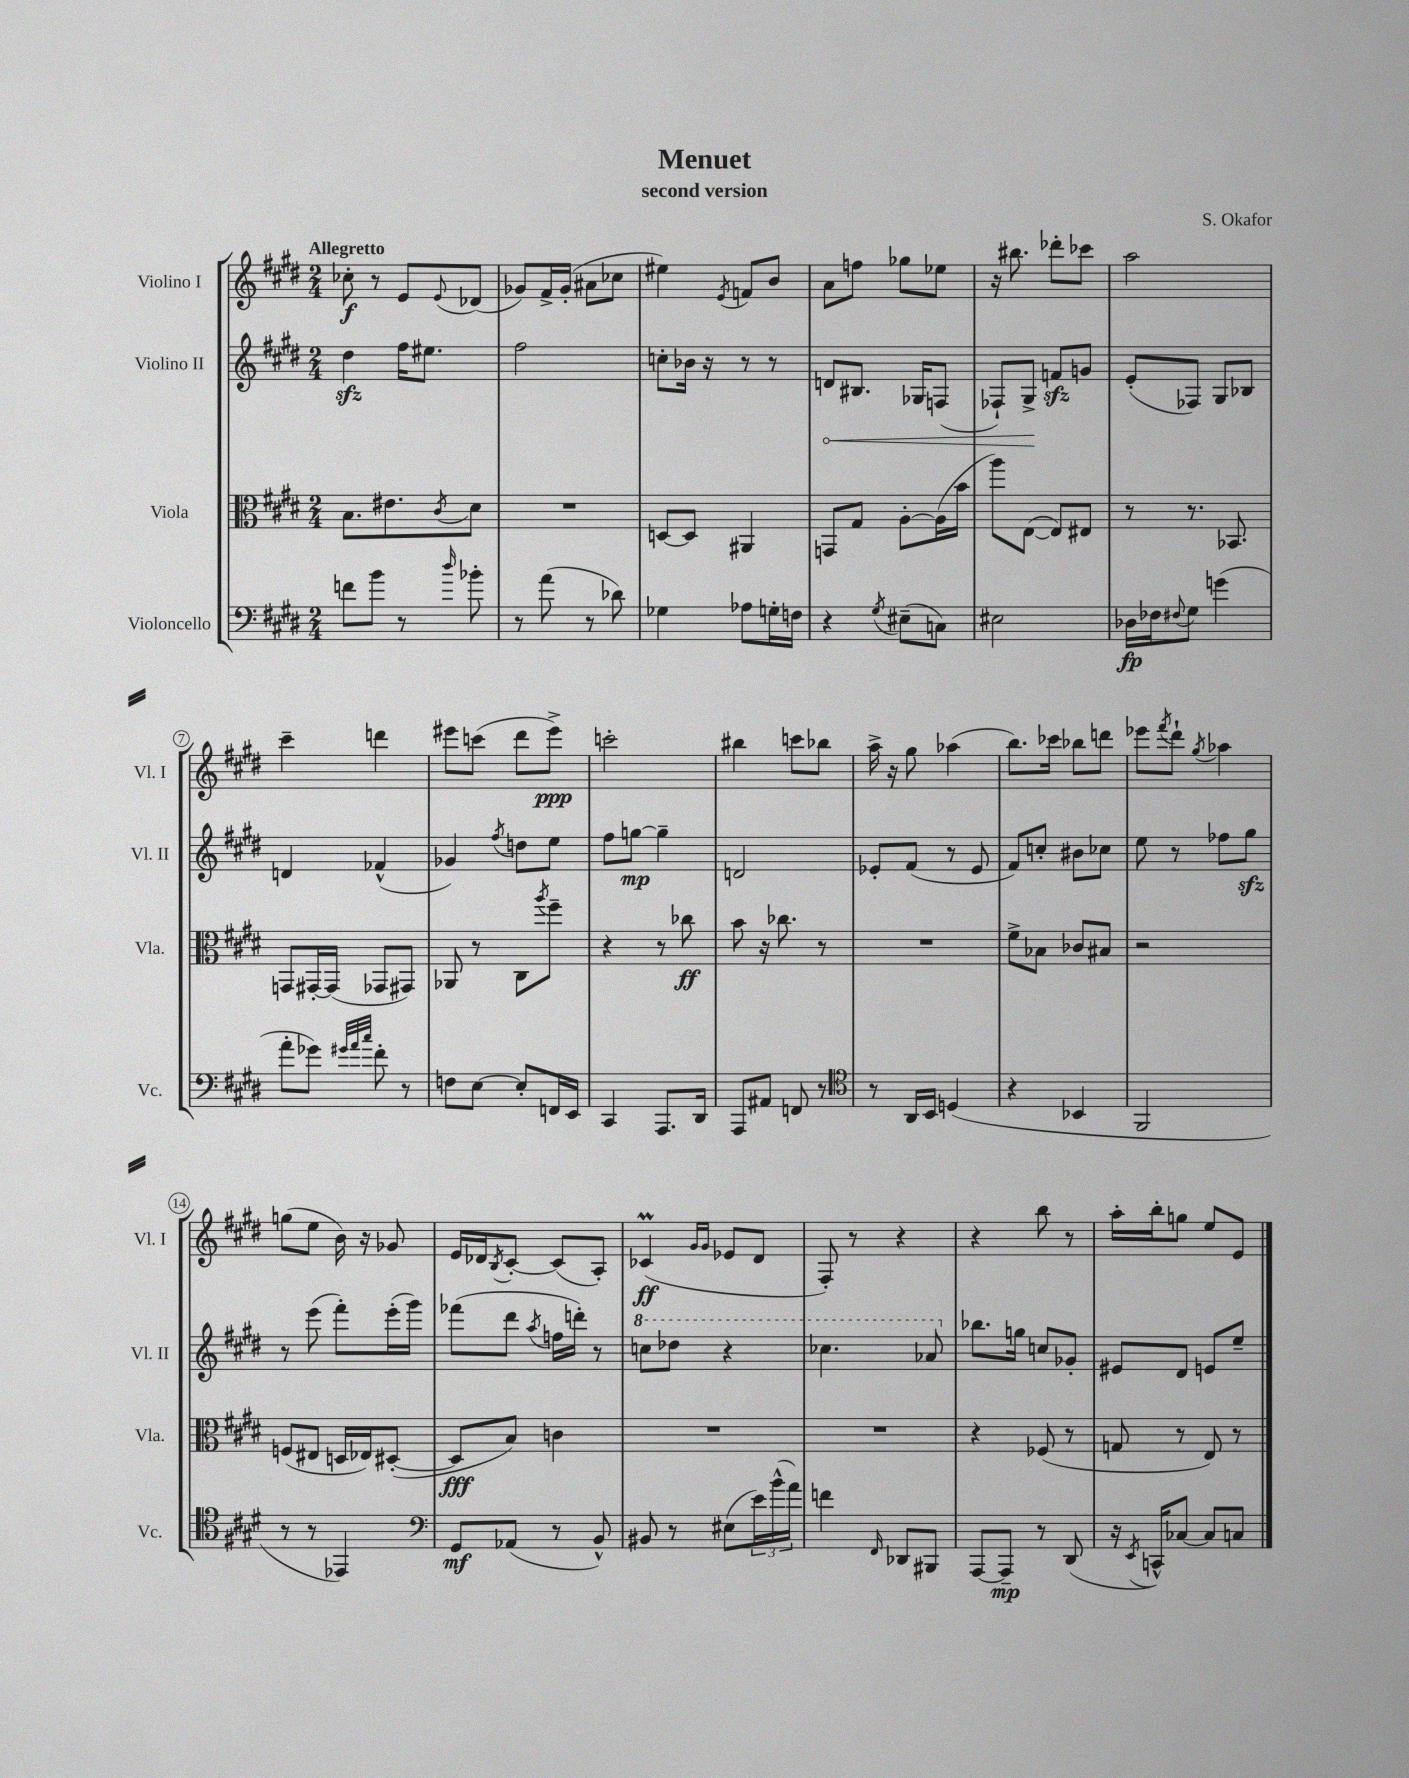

**kern	**kern	**kern	**kern
*staff4	*staff3	*staff2	*staff1
*clefF4	*clefC3	*clefG2	*clefG2
*k[f#c#g#d#]	*k[f#c#g#d#]	*k[f#c#g#d#]	*k[f#c#g#d#]
*M2/4	*M2/4	*M2/4	*M2/4
8f\L	8.B\L	4dd#\	8cc-'\
8b\J	.	.	8r
.	8.e#\	.	.
8r	.	16ff#\LK	8e/L
.	.	8.ee#\J	.
16qqdd#/	8qc#/	.	8qqe/
8b-'\	8d#\J	.	(8d-/J
=	=	=	=
8r	2r	2ff#\	8g-/L)
(8a\	.	.	16f#^/L
.	.	.	(16g-'/JJ
8r	.	.	8a#\L
8d-\)	.	.	8cc-\J
=	=	=	=
4G-\	[8D/L	8cc'\L	4ee#\)
.	8D/]J	16b-\Jk	.
.	.	16r	.
.	.	.	8qe/
8A-\L	4AA#/	8r	8f/L
16G'\L	.	8r	8b/J
16F\JJ	.	.	.
=	=	=	=
4r	8GG/L	8d/L	8a\L
.	8G#/J	8.B#/J	8ff\J
8qG#/	.	.	.
(8E#~\L	[8A'\L	.	8gg-\L
.	.	16G-/LK	.
8C\J)	(16A\]L	(8F/J	8ee-\J
.	16b\JJ	.	.
=	=	=	=
2E#\	8aa\L)	8F-`/L)	16r
.	.	.	8.bb#\
.	([8E\J	8G#^/J	.
.	8E/]L)	8f/L	8ddd-'\L
.	8E#/J	8g/J	8ccc-\J
=	=	=	=
16D-\LL	8r	(8e'/L	2aa\
16F-\J	.	.	.
8qqF#/	.	.	.
8G#\J	8.r	8F-/J)	.
(4g\	.	8G#/L	.
.	8.BB-/	.	.
.	.	8B-/J	.
=	=	=	=
8a'\L	8GG/L	4d/	4ccc#~\
8g-\J)	[16GG#'/L	.	.
.	(16GG#/]JJ	.	.
32qqg#/LLL	.	.	.
32qqa/	.	.	.
32qqcc#/JJJ	.	.	.
8f#'\	8GG-/L	(4f-^^/	4ddd\
8r	8GG#/J)	.	.
=	=	=	=
8F\L	8AA-/	4g-/)	8eee#\L
[8E\J	8r	.	(8ccc\J
.	.	8qff#/	.
8E'/]L	8C#\L	8dd\L	8ddd#\L
.	8qaa/	.	.
16FF/L	8ff#~\J	8ee\J	8eee#^\J)
16EE/JJ	.	.	.
=	=	=	=
4CC#/	4r	8ff#\L	2ccc'\
.	.	[8gg\J	.
8.AAA/L	8r	4gg~\]	.
.	8cc-\	.	.
16DD#/Jk	.	.	.
=	=	=	=
8AAA/L	8b\	2d/	4bb#\
8AA#/J	16r	.	.
.	8.cc-\	.	.
8FF/	.	.	8ccc\L
8r	8r	.	8bb-\J
=	=	=	=
*clefC4	*	*	*
8r	2r	8e-'/L	16aa^\
.	.	.	16r
16AA/LL	.	(8f#/J	8gg#\
16BB/JJ	.	.	.
(4D/	.	8r	(4aa-\
.	.	8e-/	.
=	=	=	=
4r	8f#^\L	8f#/L)	8.bb\L)
.	8B-\J	8cc'/J	.
.	.	.	16ccc-\Jk
4BB-/	8c-/L	8b#\L	8bb-\L
.	8B#/J	8cc-\J	8ddd\J
=	=	=	=
2FF#/	2r	8ee\	8eee-\L
.	.	.	8qfff#/
.	.	8r	8ddd#`\J
.	.	.	8qgg#/
.	.	8ff-\L	4aa-\
.	.	8gg#\J	.
=	=	=	=
8r	(8F/L	8r	(8gg\L
8r	8E#/J	(8eee\	8ee\J
4EE-/)	16D/LL	8fff#'\L)	16b\)
.	16E-/J)	.	16r
.	([8D#'/J	(16eee'\L	8g-/
.	.	16ggg#\JJ)	.
=	=	=	=
*clefF4	*	*	*
8GG#/L	8D#/]L	(8fff-\L	16e/LL
.	.	.	16d-/J
.	.	.	8qB/
(8AA-/J	8B/J)	8ddd#\J	[8c#'/J
.	.	8qaa/	.
8r	4c\	16ff\LL	(8c#/]L
.	.	16ddd'\JJ)	.
8BB^^/)	.	8r	8A'/J)
=	=	=	=
8BB#/	2r	8ccc\L	(4c-/
8r	.	8ddd-\J	.
.	.	.	16qqg#/LL
.	.	.	16qqg#/JJ
(8E#\L	.	4r	8e-/L
24e\L)	.	.	8d#/J
(24b^^\	.	.	.
24a\JJ)	.	.	.
=	=	=	=
4f\	2r	4.ccc-\	8F#'/)
.	.	.	8r
16qqFF#/	.	.	.
8DD-/L	.	.	4r
8BBB#/J	.	8aa-/	.
=	=	=	=
[8AAA/L	4r	8.bb-\L	4r
8AAA~/]J	.	.	.
.	.	16gg\Jk	.
8r	(8F-/	8cc/L	8bb\
(8DD#/	8r	8g-'/J	8r
=	=	=	=
16r	8G/	8e#/L	16aa'\LL
8qEE/	.	.	.
16CC^^/LK)	.	.	16bb'\J
[8C-/J	8r	8d#/J	8gg\J
8C-/]L	8E/)	8e/L	8ee/L
8C/J	8r	8ee~/J	8e/J
==	==	==	==
*-	*-	*-	*-
